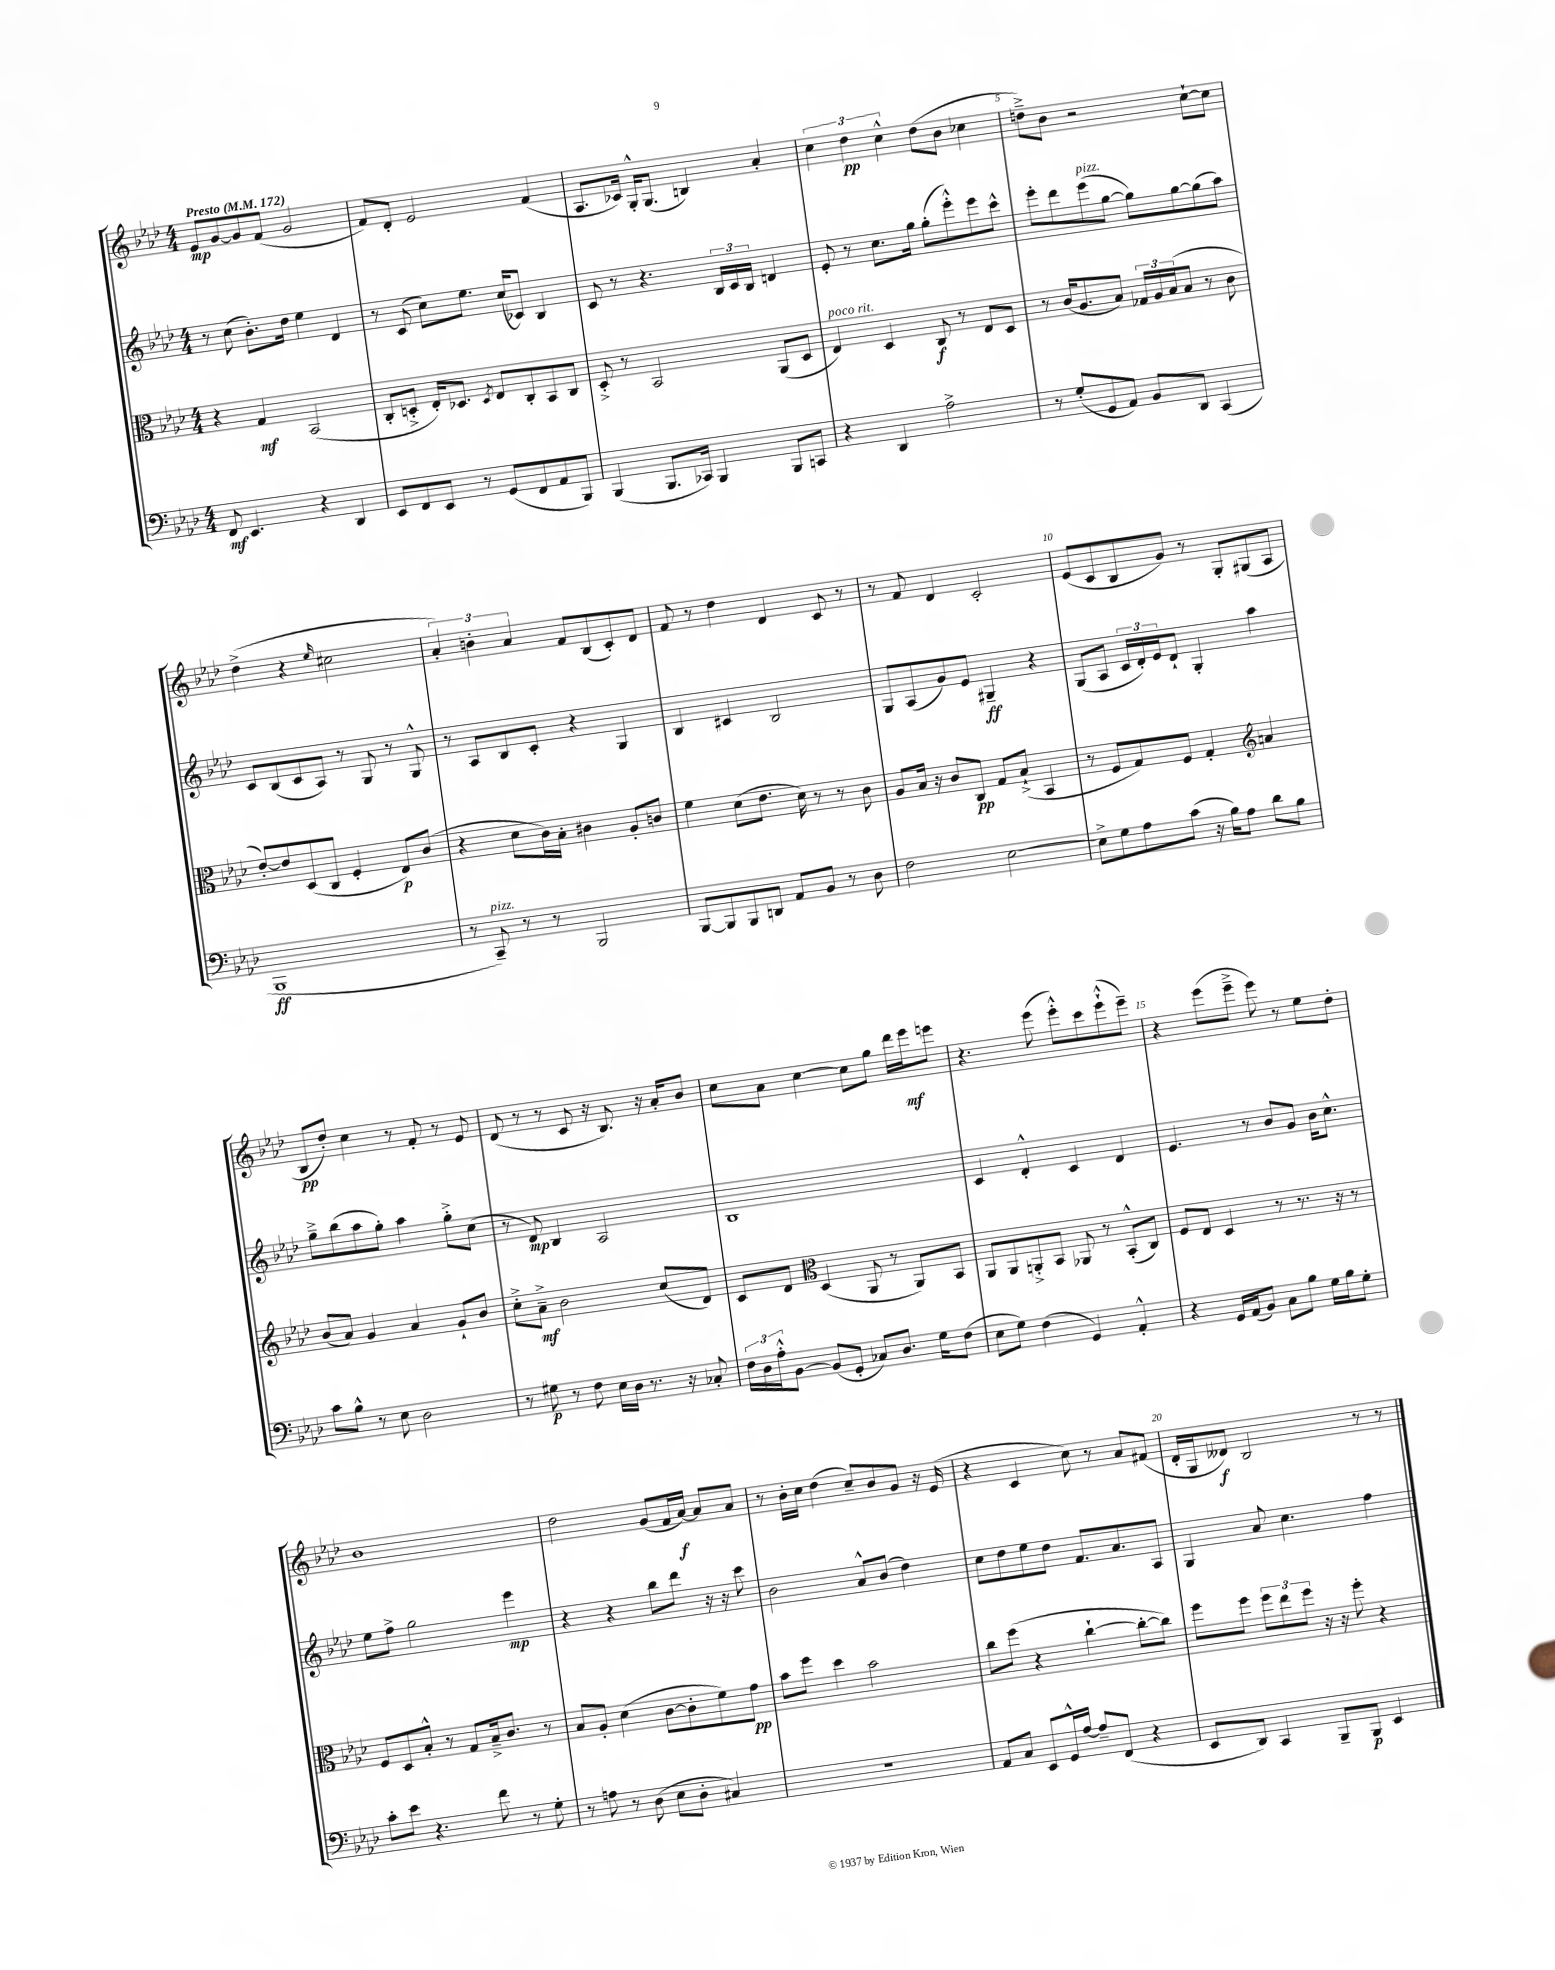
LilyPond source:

<<
\new StaffGroup <<
\new Staff = "s0" {
    \clef treble \key aes \major \numericTimeSignature \time 4/4 \tempo "Presto" 4 = 172
    ees'8\mp g'8~ g'8 f'8( g'2 |
    f'8) des'8-. ees'2 f'4( |
    aes8. ces'16) g16-.-^ g8.( b4) aes'4-. |
    \tuplet 3/2 { c''4 des''4\pp c''4-^ } des''8( bes'8 ces''4 |
    d''8--->) bes'8 r2 c''8~-! c''8 |
    des''4->( r4 \grace { ees''16 } cis''2 |
    \tuplet 3/2 { aes'4-.) b'4-. aes'4 } f'8 bes8( c'8-.) des'8 |
    f'8 r8 des''4 des'4 c'8 r8 |
    r8 f'8 des'4 c'2-. |
    ees'8( c'8 bes8 g'8) r8 g8-. gis8( aes8 |
    bes8\pp des''8-.) c''4 r8 f'8-. r8 ees'8 |
    des'8( r8 r8 c'8 r16 bes8.) r16 aes'16-. bes'8 |
    c''8 aes'8 c''4~ c''8 g''8 des'''16 ees'''16\mf e'''8 |
    r4. ees'''8( ees'''8-.-^) c'''8 ees'''8-!-^( ees'''8--) |
    r4 ees'''8( ees'''8---> ees'''8) r8 ees''8 des''8-. |
    bes'1 |
    des''2 g'8( f'16 aes'16~\f) aes'8 aes'8 |
    r8 bes'16-. c''16 des''4( c''8--) bes'8 g'8 r16 ees'16( |
    r4 c'4 c''8) r8 aes'8 fis'8( |
    des'16-. g16 deses'8\f) bes2 r8 r8 \bar "|." |
}
\new Staff = "s1" {
    \clef treble \key aes \major \numericTimeSignature \time 4/4
    r8 c''8( bes'8.-.) des''16 ees''4 des'4 |
    r8 c'8( c''8) ees''8. c''16( ces'8) bes4 |
    c'8 r8 r4. \tuplet 3/2 { bes16 c'16 bes16 } d'4 |
    ees'8-. r8 c''8. g''16 g''8-.( ees'''8-.-^) ees'''8 c'''8-^ |
    ees'''8-. des'''8 ees'''8^\markup { \italic "pizz." }( g''8~ g''8) g''8~ g''8( aes''8) |
    c'8 bes8( c'8 aes8) r8 g8 r8 g8-^ |
    r8 aes8 bes8 c'8-. r4 g4 |
    bes4 cis'4 bes2 |
    g8 aes8( g'8) ees'8 gis4--\ff r4 |
    g8( aes8 \tuplet 3/2 { c'16 des'16-.) ees'16 } des'8-! g4-. aes''4 |
    g''8---> bes''8( aes''8 g''8-.) aes''4 g''8-.-> c''8( |
    r8 des'8\mp) bes4 aes2 |
    bes1 |
    c'4 des'4-.-^ c'4 des'4 |
    ees'4. r8 bes'8 g'8 bes'16 c''8.-^ |
    ees''8 f''8-> g''2 ees'''4\mp |
    r4 r4 bes''8 des'''8 r16 r16 c'''8 |
    bes'2 aes'8-^ bes'8( des''4) |
    c''8 des''8 ees''8 des''8 f'8. aes'8. aes8 |
    g4 aes'8 c''4. f''4 \bar "|." |
}
\new Staff = "s2" {
    \clef alto \key aes \major \numericTimeSignature \time 4/4
    r4 g4\mf bes,2( |
    c8-. d8-.-> ees16-.) des8. \acciaccatura { des8 } ees8 c8-. bes,8 c8 |
    des8-.-> r8 bes,2 aes,8( des8 |
    ees4^\markup { \italic "poco rit." }) des4 c8\f r8 ees8 des8 |
    r8 c'16( aes8. bes8) \tuplet 3/2 { ges16 aes16 bes16( } bes8 r8 c'8 |
    ees'8~-.) ees'8 des8( c8 f4-. ees8\p) c'8( |
    r4 des'8 c'16) bes16-. cis'4 aes8-. c'8 |
    f'4 des'8( ees'8. des'16) r8 r8 c'8 |
    aes8 bes16 r16 c'8 c8\pp g8 bes8-!->( bes,4 |
    r8 f8 g8) f8 g4-. \clef treble a'4 |
    bes'8( aes'8) g'4 aes'4 g'8-! bes'8 |
    c''8-.-> aes'8--->\mf bes'2 c''8( des'8) |
    c'8 des'8 \clef alto des4( aes,8 r8 aes,8) bes,8 |
    aes,8 aes,8 a,8-.-> bes,8 aes,8 r8 bes,8-.-^( c8) |
    f8 ees8 des4 r8 r8. r16 r8 |
    f8 des8 bes8-.-^ r8 g8 bes16---> c'8. r8 |
    bes8 aes8-. des'4( c'8~ c'8-. f'8) g'8\pp |
    bes'8 f''8 des''4 bes'2 |
    c''8 f''8( r4 c''4~-! c''8~-. c''8) |
    f''8 f''8 \tuplet 3/2 { f''8 ees''8 f''8 } r16 r16 f''8-. r4 \bar "|." |
}
\new Staff = "s3" {
    \clef bass \key aes \major \numericTimeSignature \time 4/4
    f,8\mf ees,4. r4 des,4 |
    ees,8 f,8 ees,8 r8 g,8( f,8 aes,8 bes,,8) |
    bes,,4( bes,,8. ces,16) bes,,4 bes,,8 c,8 |
    r4 des,4 aes2-> |
    r8 g8-.( g,8 aes,8) bes,8 des,8 c,4( |
    bes,,1\ff |
    r8 c,8--^\markup { \italic "pizz." }) r8 r8 bes,,2 |
    bes,,8~ bes,,8 bes,,8 d,8 aes,8 bes,8 r8 des8 |
    f2 ees2~ |
    ees8-> g8 aes8 c'8( r16 bes16) aes8 des'8 bes8 |
    c'8 bes8-^ r8 ees8 des2 |
    r8 gis8\p r8 f8 ees16 des16 r8. r16 ces8-. |
    \tuplet 3/2 { f16 des16 aes16-.-^ } bes,8~ bes,8( g,8-. ces8) des8. g16 f8( |
    ees8 g8) f4( g,4) aes,4-.-^ |
    r4 g,16 aes,16( bes,8) c8 bes8 g16 bes16 g8-. |
    c'8-. ees'8 r4. f'8 r8 g8-. |
    r8 a8 r8 des8( ees8 des8-. cis4) |
    R1 |
    aes,8 c8 ees,8 g,16-^ aes16~ aes8-- f,8( r4 |
    ees,8 des,8) c,4 bes,,8-- bes,,8\p ees,4 \bar "|." |
}
>>
>>
\layout { \context { \Score \override BarNumber.break-visibility = ##(#f #t #t) barNumberVisibility = #(every-nth-bar-number-visible 5) } }
